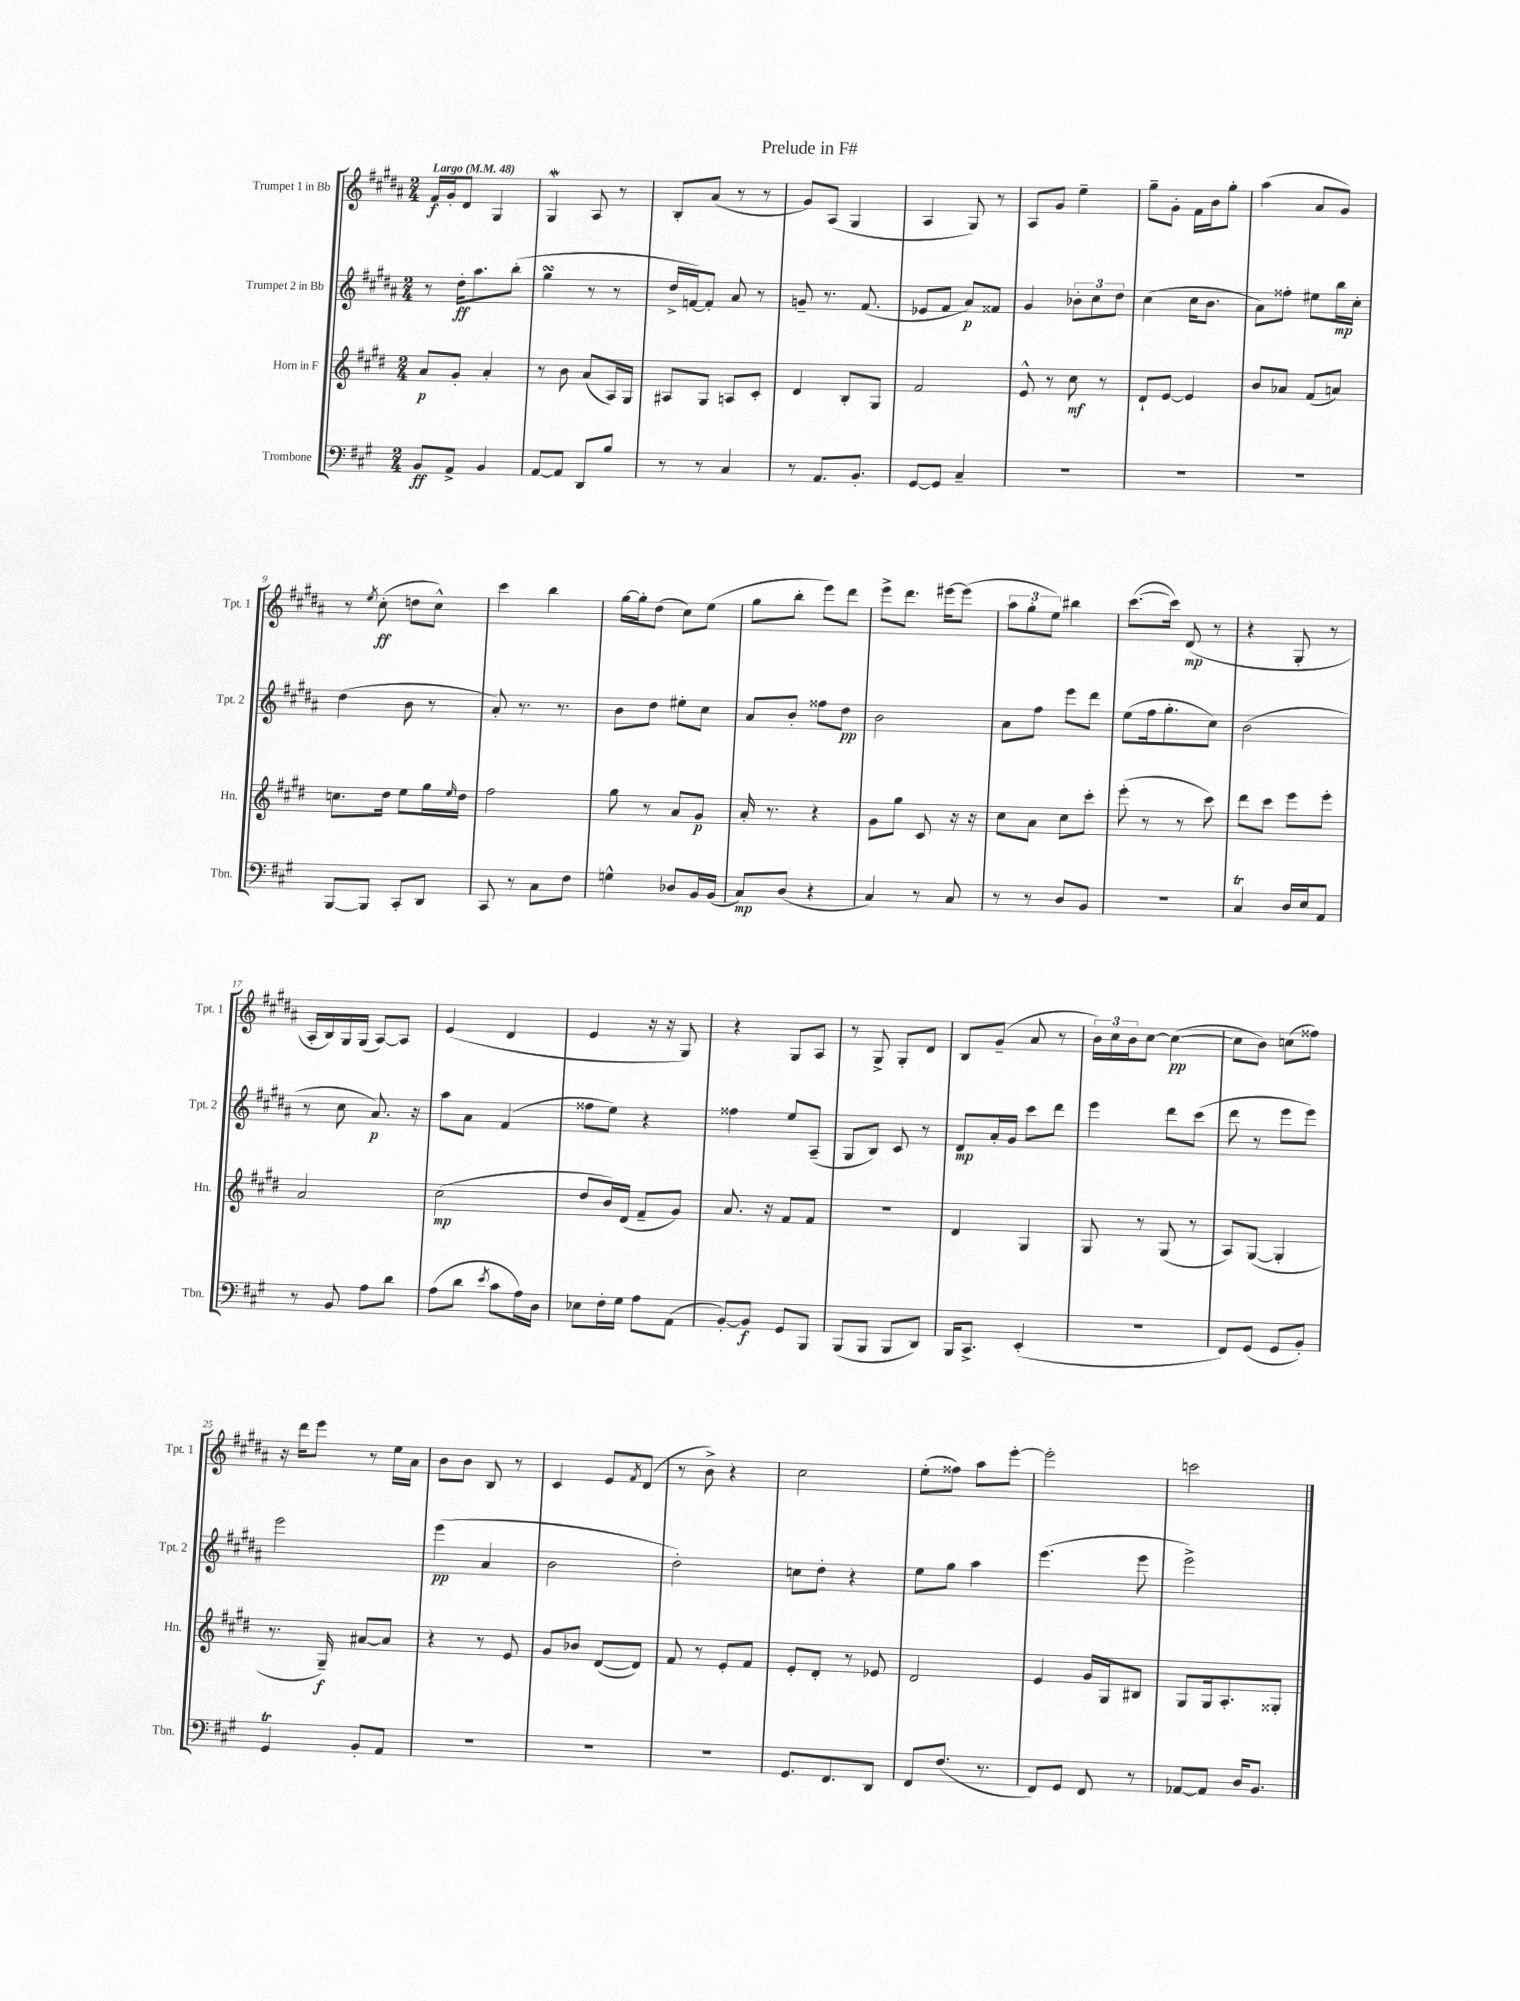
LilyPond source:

\header { title = "Prelude in F#" }
<<
\new StaffGroup <<
\new Staff = "s0" \with { instrumentName = "Trumpet 1 in Bb" shortInstrumentName = "Tpt. 1" } {
    \clef treble \key b \major \numericTimeSignature \time 2/4 \tempo "Largo" 4 = 48
    fis'16\f gis'16-. dis'8 gis4 |
    gis4\mordent ais8 r8 |
    b8-. ais'8( r8 r8 |
    gis'8) ais8( gis4 |
    ais4 gis8) r8 |
    ais8 gis'8 e''4-- |
    gis''8-- gis'8-. fis'16 b'16 gis''8-. |
    ais''4( ais'8 gis'8) |
    r8 \acciaccatura { e''8 } cis''8-.\ff( d''8 cis''8-^) |
    cis'''4 b''4 |
    gis''16~ gis''16-. dis''8( cis''8) e''8( |
    gis''8 b''8-. e'''8) dis'''8 |
    e'''8-> dis'''8. eis'''16~ eis'''8( |
    \tuplet 3/2 { ais''8 gis''8-. e''8) } bis''4 |
    cis'''8.~( cis'''16) dis'8\mp( r8 |
    r4 gis8-. r8 |
    ais16-. b16) gis16 gis16( ais8~) ais8 |
    e'4( dis'4 |
    e'4 r16 r16 gis8) |
    r4 gis8 ais8 |
    r8 gis8-> gis8-. dis'8 |
    b8 gis'8--( ais'8 r8 |
    \tuplet 3/2 { b'16) cis''16 b'16 } cis''8~ cis''4~\pp( |
    cis''8 b'8) c''8( fisis''8) |
    r16 dis'''16 e'''8 r8 e''16 ais'16 |
    b'8 b'8 b8 r8 |
    cis'4 e'8 \acciaccatura { fis'8 } dis'8( |
    r8 b'8->) r4 |
    cis''2 |
    e''8-.( fisis''8) ais''8 e'''8~-. |
    e'''2-. |
    c'''2 \bar "|." |
}
\new Staff = "s1" \with { instrumentName = "Trumpet 2 in Bb" shortInstrumentName = "Tpt. 2" } {
    \clef treble \key b \major \numericTimeSignature \time 2/4
    r8 dis''16-.\ff ais''8. b''8-.( |
    gis''4\turn r8 r8 |
    dis''16-> f'16~) f'8-. ais'8 r8 |
    g'8-- r8. fis'8.( |
    ees'8 fis'8 ais'8\p) fisis'8 |
    gis'4 \tuplet 3/2 { bes'8-. cis''8 dis''8 } |
    cis''4( cis''16 b'8. |
    ais'8) fisis''8-. eis''8 b''16\mp cis''16-. |
    dis''4( b'8 r8 |
    ais'8-.) r8. r8. |
    b'8 dis''8 eis''8-. cis''8 |
    ais'8 b'8-. fisis''8 dis''8\pp |
    b'2 |
    ais'8 fis''8 e'''8 dis'''8 |
    e''8( fis''16 gis''8.-. cis''8) |
    b'2( |
    r8 cis''8 ais'8.\p) r16 |
    ais''8 ais'8 fis'4( |
    fisis''8 e''8) r4 |
    fisis''4 e''8 ais8--( |
    gis8 b8) cis'8 r8 |
    dis'8\mp ais'16-. gis'16 cis'''8 dis'''8 |
    e'''4 dis'''8 cis'''8( |
    dis'''8 r8 e'''8 e'''8) |
    e'''2 |
    e'''4\pp( ais'4 |
    b'2 |
    dis''2-.) |
    c''8 dis''8-. r4 |
    e''8 gis''8 ais''4 |
    e'''4.( e'''8 |
    e'''2->) \bar "|." |
}
\new Staff = "s2" \with { instrumentName = "Horn in F" shortInstrumentName = "Hn." } {
    \clef treble \key e \major \numericTimeSignature \time 2/4
    a'8\p gis'8-. a'4-. |
    r8 b'8 a'8( a16) gis16 |
    ais8 gis8 a8 cis'8-. |
    dis'4 b8-. gis8 |
    fis'2 |
    e'8-^ r8 cis''8\mf r8 |
    dis'8-! e'8~ e'4 |
    b'8 aes'8 fis'8( a'8) |
    c''8. dis''16 e''8 gis''16 \grace { e''16 } dis''16 |
    fis''2 |
    gis''8 r8 a'8 gis'8\p |
    a'16-. r8. r4 |
    gis'8 gis''8 cis'8 r16 r16 |
    cis''8 a'8 cis''8 cis'''8-. |
    e'''8-.( r8 r8 cis'''8) |
    dis'''8 cis'''8 e'''8 e'''8-. |
    a'2 |
    cis''2\mp( |
    dis''8 b'16) dis'16( fis'8-- gis'8) |
    a'8. r16 fis'8 fis'8 |
    r2 |
    dis'4 gis4 |
    gis8 r8 gis8( r8 |
    a8) gis8~( gis4-. |
    r8. gis16--\f) ais'8~ ais'8 |
    r4 r8 e'8 |
    gis'8 bes'8 dis'8~( dis'8) |
    fis'8 r8 e'8-. fis'8 |
    e'8-. dis'8-. r8 ees'8 |
    dis'2 |
    e'4 gis'16 gis16 bis8 |
    gis8 gis16 a8.-. gisis8-. \bar "|." |
}
\new Staff = "s3" \with { instrumentName = "Trombone" shortInstrumentName = "Tbn." } {
    \clef bass \key a \major \numericTimeSignature \time 2/4
    b,8\ff a,8-> b,4 |
    a,8~ a,8 d,8 b8 |
    r8 r8 cis4 |
    r8 a,8. b,8.-. |
    gis,8~ gis,8 cis4-- |
    R2 |
    R2 |
    R2 |
    b,,8~ b,,8 cis,8-. d,8 |
    cis,8 r8 cis8 fis8 |
    g4-^ des8 b,16 b,16( |
    cis8\mp) d8( r4 |
    cis4) r8 cis8 |
    r8 r8 d8 b,8 |
    R2 |
    cis4\trill d16 e16 a,8 |
    r8 b,8 a8 d'8 |
    a8( d'8 \acciaccatura { e'8 } cis'8 a16) d16 |
    ees8 fis16-. gis16 a8 a,8( |
    b,8~-.) b,8\f gis,8 b,,8 |
    b,,8( b,,8 b,,8 d,8) |
    b,,16 cis,8.-> e,4-.( |
    R2 |
    fis,8) gis,8( gis,8 b,8-.) |
    gis,4\trill b,8-. a,8 |
    R2 |
    R2 |
    R2 |
    gis,8. fis,8. d,8 |
    fis,8 fis8.( r8. |
    fis,8) gis,8 fis,8 r8 |
    aes,8~ aes,8 d16 b,8. \bar "|." |
}
>>
>>
